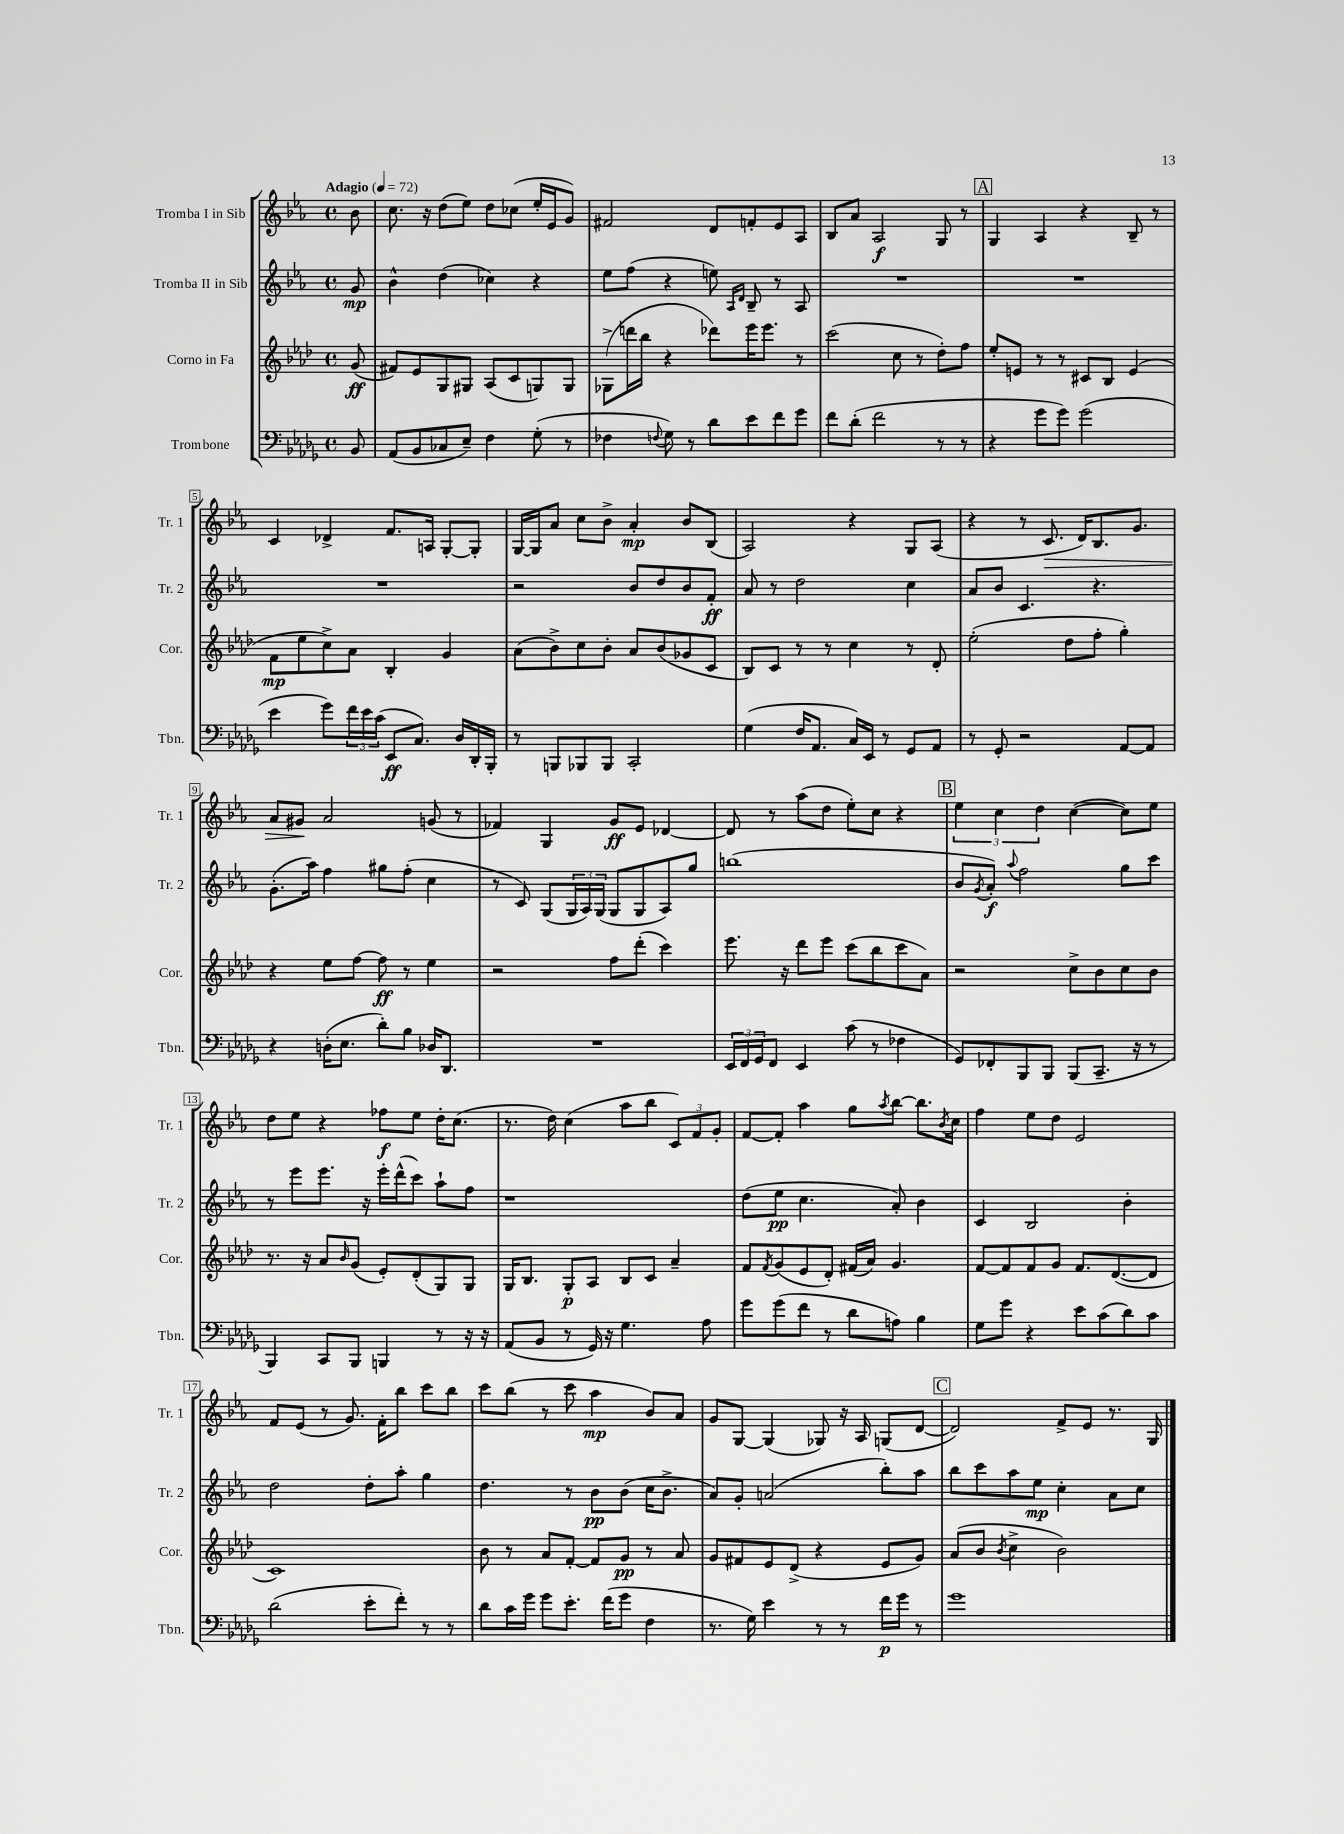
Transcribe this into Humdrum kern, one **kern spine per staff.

**kern	**kern	**kern	**kern
*staff4	*staff3	*staff2	*staff1
*clefF4	*clefG2	*clefG2	*clefG2
*k[b-e-a-d-g-]	*k[b-e-a-d-]	*k[b-e-a-]	*k[b-e-a-]
*M4/4	*M4/4	*M4/4	*M4/4
*met(c)	*met(c)	*met(c)	*met(c)
*MM72	*MM72	*MM72	*MM72
8BB-/	(8g/	8g/	8b-\
=	=	=	=
(8AA-/L	8f#/L)	4b-^^\	8.cc\
8BB-/	8e-/	.	.
.	.	.	16r
8C-/	8G/	(4dd\	(8dd\L
8E-~/J)	8G#/J	.	8ee-\J)
4F\	(8A-/L	4cc-\)	8dd\L
.	8c/	.	(8cc-\J
(8G-'\	8G/)	4r	16ee-'/LL
.	.	.	16e-/J
8r	8G/J	.	8g/J)
=	=	=	=
4F-\	(8G-^\L	8ee-\L	2f#/
.	16ddd\L	(8ff\J	.
.	16bb-\JJ	.	.
8qqF/	.	.	.
8G-\)	4r	4r	.
8r	.	.	.
8d-\L	8ddd-\L)	8ee\)	8d/L
.	.	16qqA-/LL	.
.	.	16qqd/JJ	.
8e-\	16eee-\K	8B-~/	8f'/
.	8.eee-\J	.	.
8f\	.	8r	8e-/
8g-\J	8r	8A-/	8A-/J
=	=	=	=
8f\L	(2ccc\	1r	8B-/L
(8d-'\J	.	.	8a-/J
2f\	.	.	2A-/
.	8cc\	.	.
.	8r	.	.
8r	8dd-'\L)	.	8G/
8r	8ff\J	.	8r
=	=	=	=
4r	8ee-'/L	1r	4G/
.	8e/J	.	.
8g-\L	8r	.	4A-/
8g-\J)	8r	.	.
(2g-\	8c#/L	.	4r
.	8B-/J	.	.
.	(4e/	.	8B-~/
.	.	.	8r
=	=	=	=
4e-\	8f\L	1r	4c/
.	8ee-\	.	.
8g-\L)	8cc^\)	.	4d-^/
24f\L	8a-\J	.	.
24e-\	.	.	.
(24c\JJ	.	.	.
8EE-/L	4B-'/	.	8.f/L
8.C/J)	.	.	.
.	.	.	16A/Jk
.	4g/	.	[8G'/L
16D-/LL	.	.	.
16DD-'/	.	.	8G'/]J
16BBB-'/JJ	.	.	.
=	=	=	=
8r	(8a-\L	2r	[16G/LL
.	.	.	16G/]J
8BBB/L	8b-^\)	.	8a-/J
8BBB-/	8cc\	.	8cc\L
8BBB-/J	8b-'\J	.	8b-^\J
2CC'/	8a-/L	8b-/L	4a-'/
.	(8b-/	8dd/	.
.	8g-/	8b-/	8b-/L
.	8c/J	8f'/J	(8B-/J
=	=	=	=
(4G-\	8B-/L)	8a-/	2A-/)
.	8c/J	8r	.
16F/LK	8r	2dd\	.
8.AA-/J	.	.	.
.	8r	.	.
16C/LL)	4cc\	.	4r
16EE-/JJ	.	.	.
8r	.	.	.
8GG-/L	8r	4cc\	8G/L
8AA-/J	8d-'/	.	(8A-/J
=	=	=	=
8r	(2ee-'\	8a-/L	4r
8GG-'/	.	8b-/J	.
2r	.	4.c/	8r
.	.	.	8.c/
.	8dd-\L	.	.
.	.	.	16d/LK)
.	8ff'\J	4.r	8.B-/
[8AA-/L	4gg'\)	.	.
.	.	.	8.g/J
8AA-/]J	.	.	.
=	=	=	=
4r	4r	(8.g'\L	8a-/L
.	.	.	8g#/J
.	.	16aa-\Jk)	.
(16D'\LK	8ee-\L	4ff\	2a-/
8.E-\J	.	.	.
.	[8ff\J	.	.
8d-'\L)	8ff\]	8gg#\L	.
8B-\J	8r	(8ff'\J	.
16D-/LK	4ee-\	4cc\	(8g/
8.DD-/J	.	.	.
.	.	.	8r
=	=	=	=
1r	2r	8r	4f-/)
.	.	8c/)	.
.	.	(8G/L	4G/
.	.	24G/L	.
.	.	24A-/)	.
.	.	(24G/JJ	.
.	8ff\L	8G/L	8g/L
.	(8ddd-'\J	8G/	8e-/J
.	4ccc\)	8A-/)	[4d-/
.	.	8gg/J	.
=	=	=	=
24EE-/LL	8.eee-\	(1bb	8d-/]
24FF/	.	.	.
24GG-/J	.	.	.
8FF/J	.	.	8r
.	16r	.	.
4EE-/	8ddd-\L	.	(8aa-\L
.	8eee-\J	.	8dd\J
(8c\	(8ccc\L	.	8ee-'\L)
8r	8bb-\	.	8cc\J
4F-\	8ccc\	.	4r
.	8a-\J)	.	.
=	=	=	=
8GG-/L)	2r	8b-/L	6ee-\
.	.	8qg/	.
8FF-'/	.	8a-'/J)	.
.	.	.	6cc\
.	.	8qqaa-/	.
8BBB-/	.	2ff\	.
.	.	.	6dd\
8BBB-/J	.	.	.
(8BBB-/L	8cc^\L	.	([4cc\
8.CC~/J	8b-\	.	.
.	8cc\	8gg\L	8cc\]L)
16r	.	.	.
8r	8b-\J	8ccc\J	8ee-\J
=	=	=	=
4BBB-/)	8.r	8r	8dd\L
.	.	8eee-\L	8ee-\J
.	16r	.	.
8CC/L	8a-/L	8.eee-\J	4r
.	16qqb-/	.	.
8BBB-/J	(8g/J	.	.
.	.	16r	.
4BBB/	8e-'/L)	16eee-'\LL	8ff-\L
.	.	(16ddd^^\J	.
.	(8d-'/	8ccc\J)	8ee-\J
8r	8G/)	8aa-`\L	16dd'\LK
.	.	.	(8.cc\J
16r	8G/J	8ff\J	.
16r	.	.	.
=	=	=	=
(8AA-/L	16G/LK	1r	8.r
.	8.B-/J	.	.
8BB-/J	.	.	.
.	.	.	16dd\)
8r	8G'/L	.	(4cc\
16GG-/)	8A-/J	.	.
16r	.	.	.
4.G-\	8B-/L	.	8aa-\L
.	8c/J	.	8bb-\J
.	4a-~/	.	12c/L)
.	.	.	12f/
8A-\	.	.	.
.	.	.	12g'/J
=	=	=	=
8g-\L	8f/L	(8dd\L	[8f/L
.	8qf/	.	.
(8g-\	(8g/	8ee-\J	8f'/]J
8f\J	8e-/	4.cc\	4aa-\
8r	8d-'/J)	.	.
8d-\L	(16f#/LL	.	8gg\L
.	16a-/JJ)	.	.
.	.	.	8qaa-/
8A\J)	4.g/	8a-'/)	[8bb-\J
4B-\	.	4b-\	8.bb-\]L
.	.	.	8qb-/
.	.	.	16cc\Jk
=	=	=	=
8G-\L	[8f/L	4c/	4ff\
8g-\J	8f/]	.	.
4r	8f/	2B-/	8ee-\L
.	8g/J	.	8dd\J
8e-\L	8.f/L	.	2e-/
(8c\	.	.	.
.	([8.d-/	.	.
8d-\)	.	4b-'\	.
8c\J	8d-/]J	.	.
=	=	=	=
(2d-\	1c)	2dd\	8f/L
.	.	.	(8e-/J
.	.	.	8r
.	.	.	8.g/)
8e-'\L	.	8dd'\L	.
.	.	.	16f'\LK
8f'\J)	.	8aa-'\J	8bb-\J
8r	.	4gg\	8ccc\L
8r	.	.	8bb-\J
=	=	=	=
8d-\L	8b-\	4.dd\	8ccc\L
16c\L	8r	.	(8bb-\J
16g-\JJ	.	.	.
8g-\L	8a-/L	.	8r
8.e-'\J	[8f'/J	8r	8ccc\
.	8f/]L	8b-\L	4aa-\
(16f\LK	.	.	.
8g-\J	8g/J	(8b-\J	.
4F\	8r	16cc\LK	8b-/L)
.	.	8.b-^\J	.
.	8a-/	.	8a-/J
=	=	=	=
8.r	8g/L	8a-/L)	8g/L
.	8f#/	8g'/J	[8G/J
16G-\)	.	.	.
4e-\	8e-/	(2a/	(4G/]
.	(8d-^/J	.	.
8r	4r	.	8G-/)
8r	.	.	16r
.	.	.	16A-/
16f\LL	8e-/L	8bb-'\L)	(8G/L
16g-\JJ	.	.	.
8r	8g/J)	8aa-\J	[8d/J
=	=	=	=
1g-	(8a-/L	8bb-\L	2d/])
.	8b-/J	8ccc\	.
.	8qb-/	.	.
.	4cc^\	8aa-\	.
.	.	8ee-\J	.
.	2b-\)	4cc'\	8f^/L
.	.	.	8e-/J
.	.	8a-\L	8.r
.	.	8cc\J	.
.	.	.	16G/
==	==	==	==
*-	*-	*-	*-
